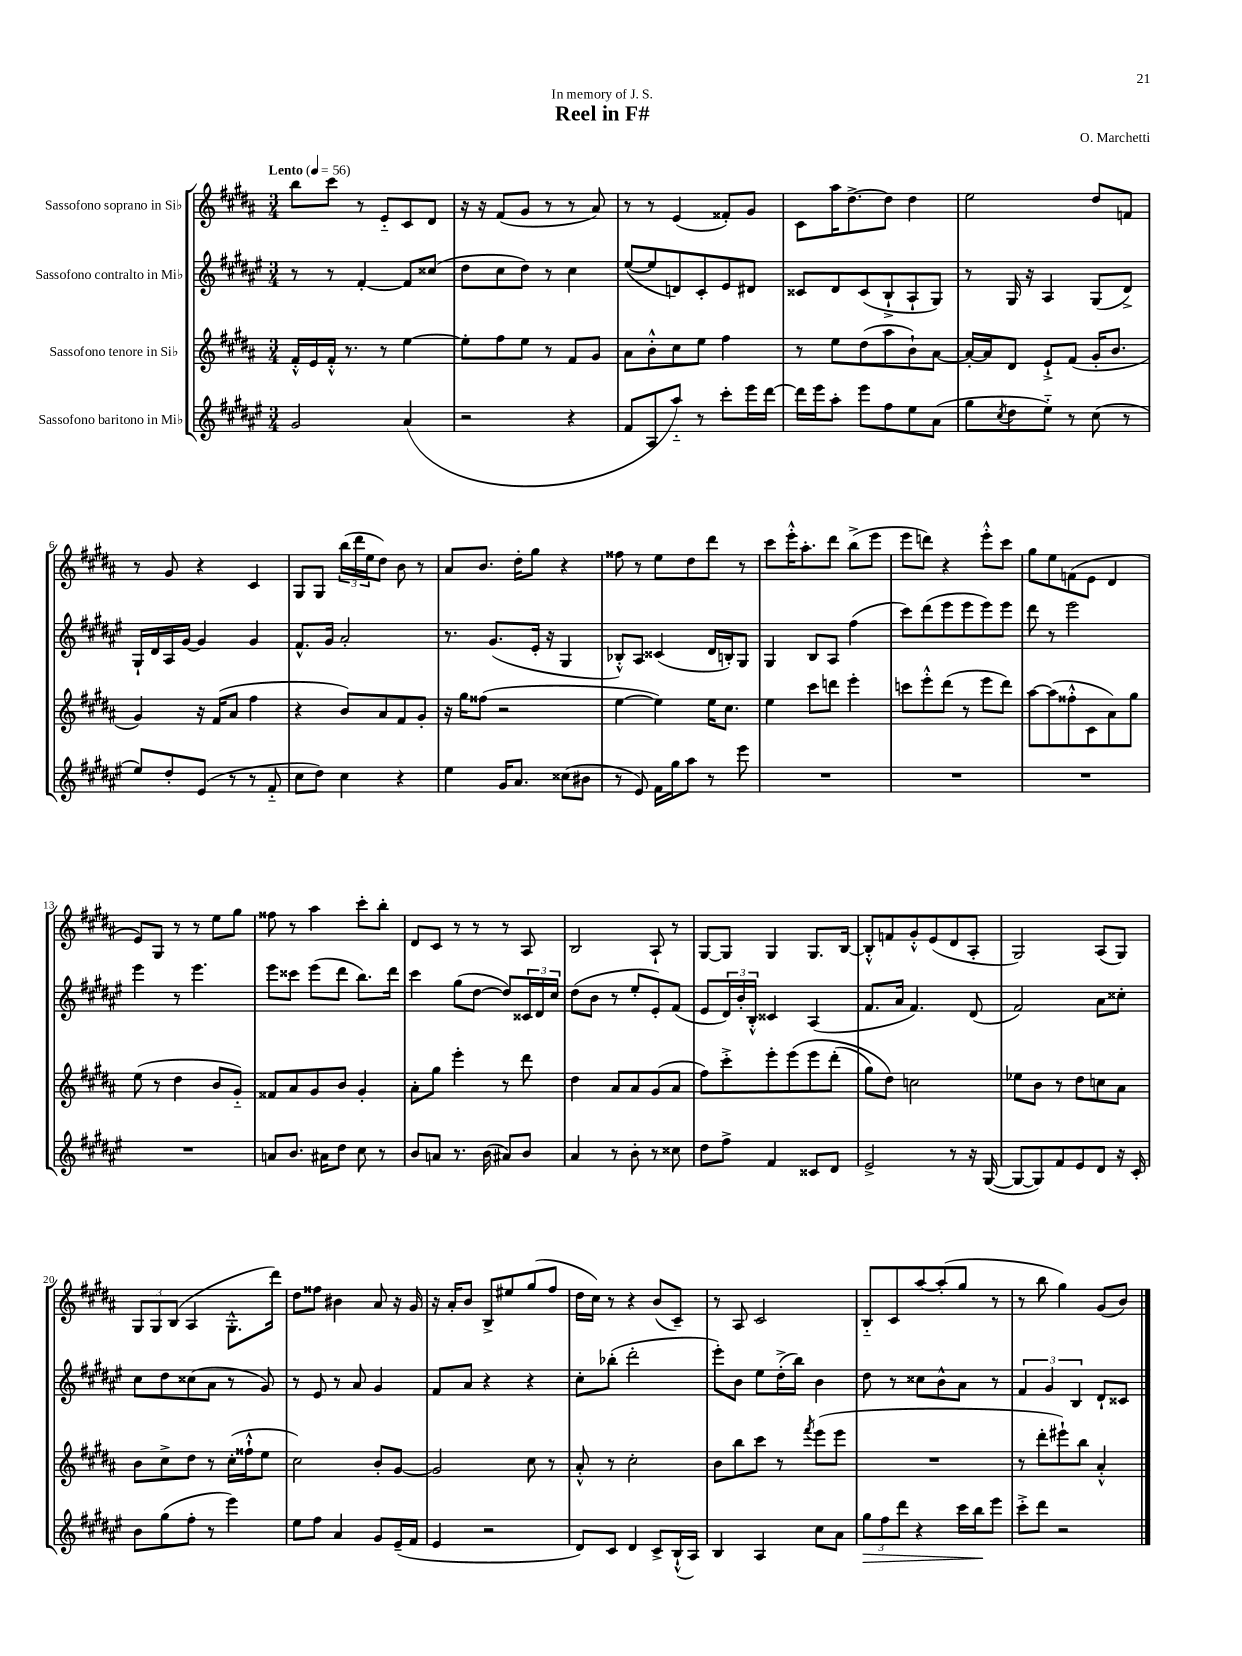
\header { title = "Reel in F#" composer = "O. Marchetti" dedication = "In memory of J. S." }
<<
\new StaffGroup <<
\new Staff = "s0" \with { instrumentName = "Sassofono soprano in Sib" } {
    \clef treble \key b \major \numericTimeSignature \time 3/4 \tempo "Lento" 4 = 56
    b''8 cis'''8 r8 e'8-_ cis'8 dis'8 |
    r16 r16 fis'8( gis'8 r8 r8 ais'8) |
    r8 r8 e'4( fisis'8-.) gis'8 |
    cis'8 ais''16 dis''8.~-> dis''8 dis''4 |
    e''2 dis''8 f'8 |
    r8 gis'8 r4 cis'4 |
    gis8 gis8 \tuplet 3/2 { b''16( dis'''16 e''16 } dis''8) b'8 r8 |
    ais'8 b'8. dis''16-. gis''8 r4 |
    fisis''8 r8 e''8 dis''8 dis'''8 r8 |
    cis'''8 e'''16-.-^ ais''8.-. dis'''8 b''8->( e'''8 |
    e'''8 d'''8) r4 e'''8-.-^ cis'''8 |
    gis''8 e''8 f'8( e'8 dis'4 |
    e'8) gis8 r8 r8 e''8 gis''8 |
    fisis''8 r8 ais''4 cis'''8-. b''8-. |
    dis'8 cis'8 r8 r8 r8 ais8 |
    b2 ais8-! r8 |
    gis8~ gis8 gis4 gis8. b16~ |
    b8-.-^ f'8 gis'8-.-^ e'8( dis'8 ais8-. |
    gis2) ais8( gis8) |
    \tuplet 3/2 { gis8 gis8 b8( } ais4 gis8.-.-^ dis'''16) |
    dis''8 fisis''8 bis'4 ais'8 r16 gis'16 |
    r16 ais'16-. b'8 b8-> eis''8 gis''8( fis''8 |
    dis''16 cis''16) r8 r4 b'8( cis'8--) |
    r8 ais8 cis'2 |
    b8-_ cis'8 ais''8~ ais''8-.( gis''8 r8 |
    r8 b''8 gis''4) gis'8( b'8) \bar "|." |
}
\new Staff = "s1" \with { instrumentName = "Sassofono contralto in Mib" } {
    \clef treble \key fis \major \numericTimeSignature \time 3/4
    r8 r8 fis'4~-. fis'8 cisis''8( |
    dis''8 cis''8 dis''8) r8 cis''4 |
    eis''8~( eis''8 d'8) cis'8-. eis'8 dis'8 |
    cisis'8 dis'8 cisis'8( b8-!-> ais8-! gis8) |
    r8 gis16 r16 ais4 gis8( dis'8->) |
    gis16-! dis'16 ais16 gis'16~ gis'4 gis'4 |
    fis'8.-^ gis'16 ais'2-. |
    r8. gis'8.( eis'16-. r16 gis4 |
    bes8-.-^) ais8 cisis'4( dis'16 b16-.) gis8 |
    gis4 b8 ais8 fis''4( |
    cis'''8) dis'''8( eis'''8 eis'''8 eis'''8) eis'''8 |
    dis'''8 r8 eis'''2 |
    eis'''4 r8 eis'''4. |
    eis'''8 cisis'''8 eis'''8( dis'''8 b''8.) dis'''16 |
    cis'''4 gis''8( dis''8~ dis''8) \tuplet 3/2 { cisis'16 dis'16 cis''16 } |
    dis''8( b'8 r8 eis''8-. eis'8-.) fis'8( |
    eis'8 \tuplet 3/2 { dis'16) b'16-. b16-.-^ } cisis'4 ais4( |
    fis'8. ais'16 fis'4.) dis'8( |
    fis'2) ais'8 cisis''8-. |
    cis''8 dis''8 cisis''8( ais'8 r8 gis'8) |
    r8 eis'8 r8 ais'8 gis'4 |
    fis'8 ais'8 r4 r4 |
    cis''8-. bes''8-.( dis'''2-. |
    eis'''8-.) b'8 eis''8 dis''16-.->( b''16) b'4 |
    dis''8 r8 cisis''8 b'8-^ ais'8 r8 |
    \tuplet 3/2 { fis'4 gis'4 b4 } dis'8-! cisis'8 \bar "|." |
}
\new Staff = "s2" \with { instrumentName = "Sassofono tenore in Sib" } {
    \clef treble \key b \major \numericTimeSignature \time 3/4
    fis'16-.-^ e'16 fis'16-.-^ r8. r8 e''4~ |
    e''8-. fis''8 e''8 r8 fis'8 gis'8 |
    ais'8 b'8-.-^ cis''8 e''8 fis''4 |
    r8 e''8 dis''8( ais''8 b'8-!) ais'8~ |
    ais'16~-. ais'16 dis'8 e'8-!-> fis'8( gis'16-. b'8. |
    gis'4) r16 fis'16( ais'8 fis''4 |
    r4 b'8) ais'8 fis'8 gis'8-. |
    r16 gis''16 fisis''8( r2 |
    e''4~ e''4) e''16 cis''8. |
    e''4 cis'''8 d'''8 e'''4-. |
    c'''8 e'''8-.-^ dis'''8( r8 e'''8 dis'''8) |
    ais''8~ ais''8( fisis''8-.-^ cis'8 ais'8) gis''8 |
    e''8( r8 dis''4 b'8 gis'8-_) |
    fisis'8 ais'8 gis'8 b'8 gis'4-. |
    ais'8-. gis''8 e'''4-. r8 dis'''8 |
    dis''4 ais'8 ais'8 gis'8( ais'8 |
    fis''8) cis'''8-.-> e'''8-. e'''8\( e'''8 dis'''8-.( |
    gis''8) dis''8\) c''2 |
    ees''8 b'8 r8 dis''8 c''8 ais'8 |
    b'8 cis''8-> dis''8 r8 cis''16-.( fisis''16-!-^ e''8 |
    cis''2) b'8-. gis'8~ |
    gis'2 cis''8 r8 |
    ais'8-.-^ r8 cis''2-. |
    b'8 b''8 cis'''8 r8 \acciaccatura { fis'''8 } e'''8( e'''8 |
    R2. |
    r8 dis'''8-. eis'''8-!) b''8 ais'4-.-^ \bar "|." |
}
\new Staff = "s3" \with { instrumentName = "Sassofono baritono in Mib" } {
    \clef treble \key fis \major \numericTimeSignature \time 3/4
    gis'2 ais'4( |
    r2 r4 |
    fis'8 ais8 ais''8-_) r8 cis'''8-. eis'''16 dis'''16~ |
    dis'''16 eis'''16 ais''8-. eis'''8 fis''8 eis''8 ais'8( |
    gis''8 \acciaccatura { cis''8 } dis''8 eis''8-_) r8 cis''8( r8 |
    eis''8) dis''8-. eis'8( r8 r8 fis'8-_ |
    cis''8 dis''8) cis''4 r4 |
    eis''4 gis'16 ais'8. cisis''8( bis'8 |
    r8 eis'8) fis'16 gis''16 ais''8 r8 eis'''8 |
    R2. |
    R2. |
    R2. |
    R2. |
    a'8 b'8. ais'16 dis''8 cis''8 r8 |
    b'8 a'8 r8. b'16( ais'8) b'8 |
    ais'4 r8 b'8-. r8 cisis''8 |
    dis''8 fis''8-> fis'4 cisis'8 dis'8 |
    eis'2-> r8 r16 gis16~( |
    gis8~ gis8) fis'8 eis'8 dis'8 r16 cis'16-. |
    b'8 gis''8( fis''8-. r8 eis'''4) |
    eis''8 fis''8 ais'4 gis'8 eis'16--( fis'16 |
    eis'4 r2 |
    dis'8) cis'8 dis'4 cis'8-> b16-!-^( ais16) |
    b4 ais4 cis''8 ais'8 |
    \tuplet 3/2 { gis''8\> fis''8 dis'''8 } r4 cis'''16 b''16\! eis'''8 |
    cis'''8-.-> dis'''8 r2 \bar "|." |
}
>>
>>
